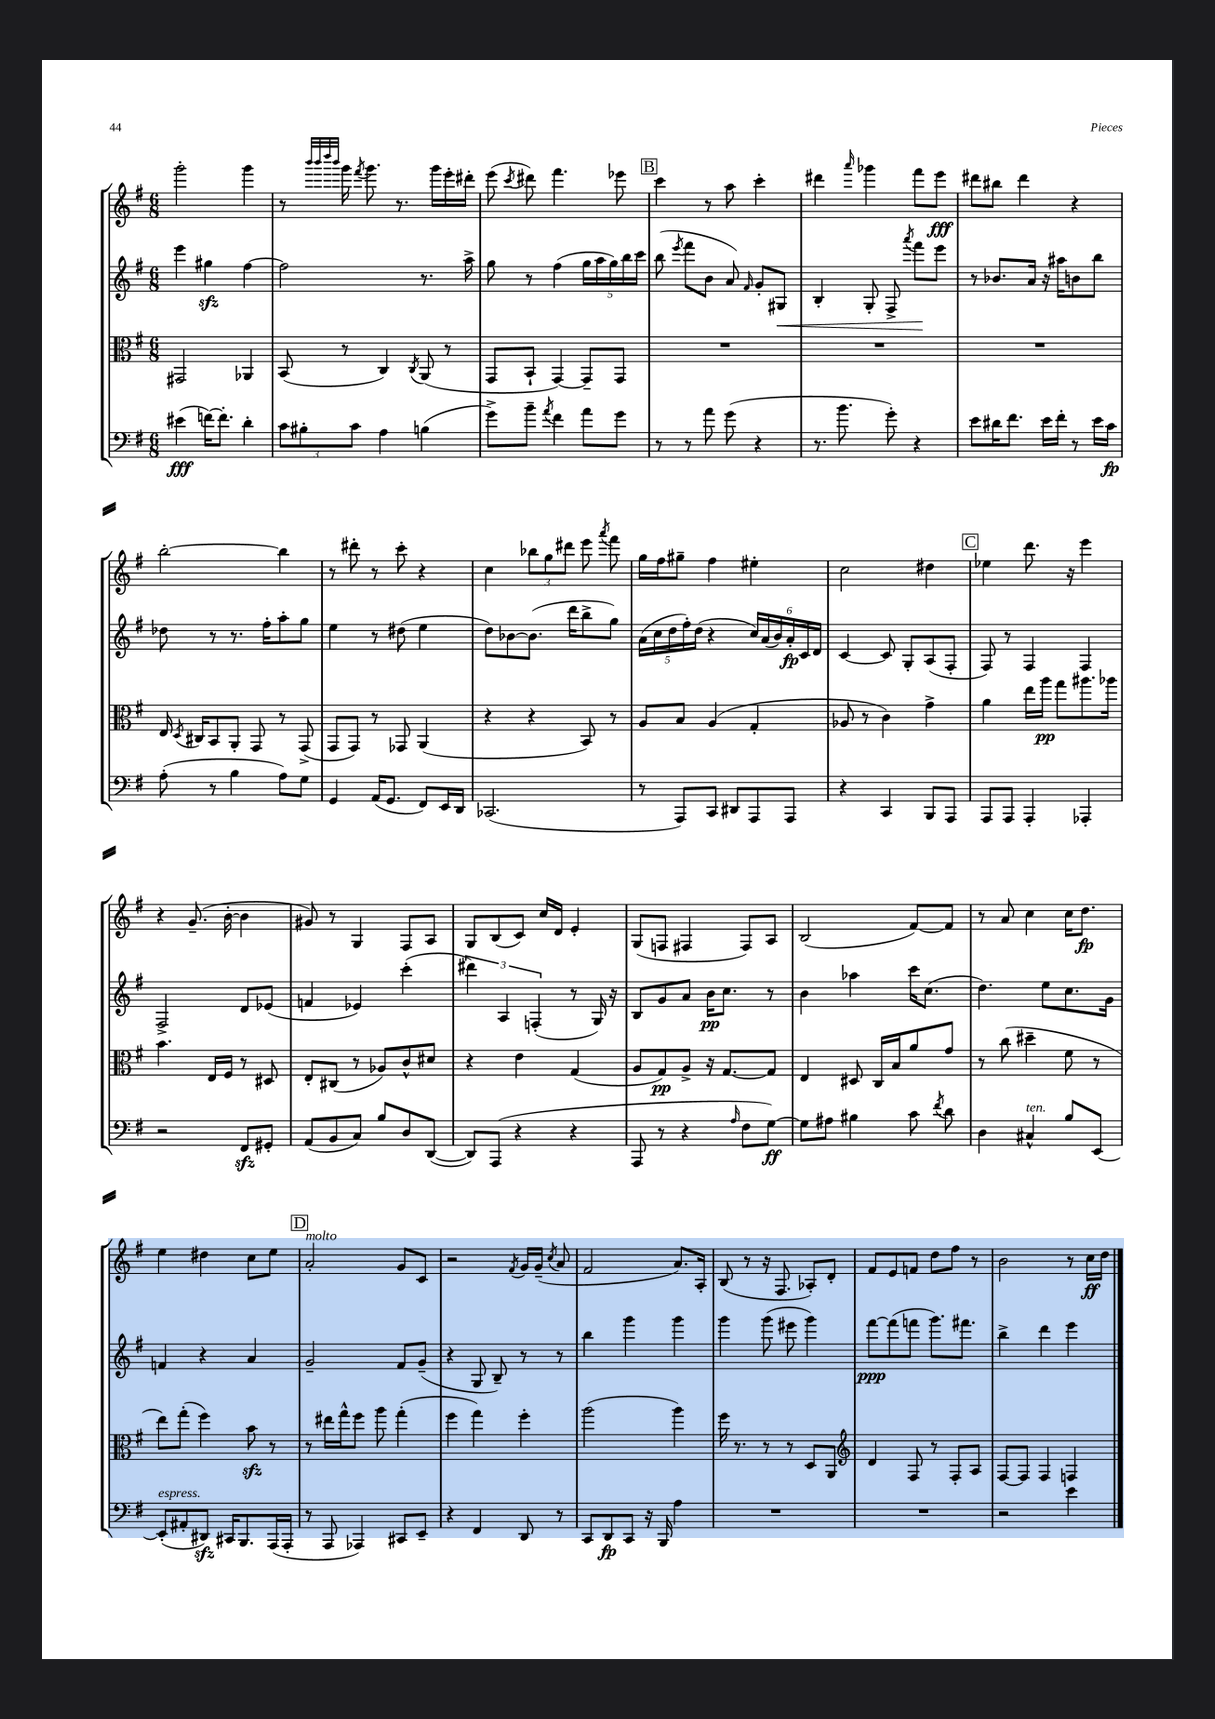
<<
\new StaffGroup <<
\new Staff = "s0" {
    \clef treble \key g \major \numericTimeSignature \time 6/8
    \autoBeamOff g'''2-. g'''4 |
    r8 \grace { b'''32[ b'''32 d''''32 b'''32] } g'''16 \acciaccatura { fis'''8 } g'''8. r8. g'''16[ e'''16-. dis'''16]-. |
    e'''8( \acciaccatura { c'''8 } dis'''8) fis'''4. ees'''8 |
    \mark \markup { \box "B" } c'''4 r8 a''8 c'''4-. |
    dis'''4 \grace { a'''16 } ges'''4 fis'''8[ e'''8]\fff |
    dis'''8[ bis''8] dis'''4 r4 |
    b''2~-. b''4 |
    r8 dis'''8-. r8 c'''8-. r4 |
    c''4 \tuplet 3/2 { bes''8[ g''8 dis'''8] } e'''8 \acciaccatura { a'''8 } fis'''8 |
    g''16[ fis''16 gis''8]-- fis''4 eis''4-. |
    c''2 dis''4 |
    \mark \markup { \box "C" } ees''4 d'''8. r16 e'''4 |
    r4 g'8.--( b'16~-. b'4 |
    gis'8) r8 g4 fis8[ a8] |
    g8[ b8( c'8]) c''16[ d'16] e'4-. |
    g8[( f8] fis4 fis8[) a8] |
    b2( fis'8[~) fis'8] |
    r8 a'8 c''4 c''16[ d''8.]\fp |
    e''4 dis''4 c''8[ e''8] |
    \mark \markup { \box "D" } a'2-.^\markup { \italic "molto" } g'8[ c'8] |
    r2 \acciaccatura { fis'8 } g'16[ g'16]--( \acciaccatura { c''8 } a'8 |
    fis'2 a'8.[) a16]-. |
    b8( r8 r16 fis8. aes8[-.) d'8]-. |
    fis'8[ e'8 f'8] d''8[ fis''8] r8 |
    b'2 r8 c''16[\ff d''16] \bar "|." |
}
\new Staff = "s1" {
    \clef treble \key g \major \numericTimeSignature \time 6/8
    \autoBeamOff e'''4 gis''4\sfz fis''4~ |
    fis''2 r8. a''16-> |
    g''8 r8 fis''4( \tuplet 5/4 { g''16[ a''16 g''16) b''16 c'''16] } |
    \mark \markup { \box "B" } b''8( \acciaccatura { e'''8 } fis'''8[ b'8] a'8) \grace { fis'16 } g'8[-. gis8]\< |
    b4-. g8-. fis8-> \acciaccatura { a'''8 } fis'''8[\! e'''8] |
    r8 bes'8.[ a'16] r16 ais''16[ b'8 b''8] |
    des''8 r8 r8. fis''16[-. a''8-. g''8] |
    e''4 r8 dis''8( e''4 |
    d''8[) bes'8~ bes'8.]( d'''16[ b''8-> g''8]) |
    \tuplet 5/4 { a'16[( c''16 d''16 fis''16-.) d''16]( } r4 \tuplet 6/4 { c''16[) a'16( b'16) a'16-.\fp c'16 d'16] } |
    c'4~ c'8 g8[-. a8( fis8]-. |
    \mark \markup { \box "C" } fis8) r8 fis4 fis4 |
    fis2-> d'8[ ees'8]( |
    f'4 ees'4) c'''4-.( |
    \tuplet 3/2 { dis'''4) a4 f4-.( } r8 g16) r16 |
    b8[ g'8 a'8] b'16[\pp c''8.] r8 |
    b'4 aes''4 c'''16[ c''8.]( |
    d''4.) e''8[ c''8. g'16] |
    f'4 r4 a'4 |
    \mark \markup { \box "D" } g'2-- fis'8[ g'8]--( |
    r4 g8 b8--) r8 r8 |
    b''4 g'''4 g'''4 |
    g'''4 g'''8( eis'''8 g'''4) |
    fis'''8[~\ppp fis'''8( f'''8] g'''8.[) fis'''8.] |
    b''4-> d'''4 e'''4 \bar "|." |
}
\new Staff = "s2" {
    \clef alto \key g \major \numericTimeSignature \time 6/8
    \autoBeamOff gis,2 aes,4 |
    b,8( r8 c4) \acciaccatura { c8 } a,8( r8 |
    g,8[ b,8]-! g,4~) g,8[-- g,8] |
    \mark \markup { \box "B" } R2. |
    R2. |
    R2. |
    e16 \acciaccatura { d8 } cis16[ b,8 a,8]-. g,8 r8 g,8->( |
    g,8[ g,8]) r8 ges,8 a,4( |
    r4 r4 b,8) r8 |
    a8[ b8] a4( g4-. |
    aes8 r8 c'4) g'4-> |
    \mark \markup { \box "C" } a'4 e''16[ a''16]\pp g''8[ ais''8. aes''16] |
    b'4. e16[ fis16] r8 dis8 |
    e8[-. cis8]( r8 aes8[) c'8-^ dis'8] |
    r4 e'4 g4( |
    a8[ g8\pp) a8]-> r16 g8.[~ g8] |
    e4 dis8 c16[ b16 a'8 g'8] |
    r8 c''8( dis''4-- fis'8 r8 |
    e''8[) g''8]-.( fis''4) b'8\sfz r8 |
    \mark \markup { \box "D" } r8 eis''16[ g''16-^ fis''8] a''8 g''4-.( |
    fis''4 g''4) fis''4-. |
    a''2( a''4) |
    fis''16 r8. r8 r8 d8[ a,8] |
    \clef treble d'4 fis8 r8 fis8[-. a8] |
    fis8[~ fis8] fis4 f4 \bar "|." |
}
\new Staff = "s3" {
    \clef bass \key g \major \numericTimeSignature \time 6/8
    \autoBeamOff eis'4\fff( f'16[~) f'8.]-. d'4-. |
    \tuplet 3/2 { c'8[ bis8-. c'8] } a4 b4( |
    g'8[->) b'8]-- \acciaccatura { a'8 } fis'4 a'8[ g'8] |
    \mark \markup { \box "B" } r8 r8 a'8 g'8( r4 |
    r8. b'8. g'8-.) r4 |
    e'8[ dis'16 fis'8.] e'16[ fis'16]-. r8 e'16[ c'16]\fp |
    a8-.( r8 b4 a8[) g8] |
    g,4 a,16[( g,8.] fis,8[) e,16 d,16] |
    ces,2.( |
    r8 a,,8[) c,8] dis,8[ a,,8 a,,8] |
    r4 c,4 b,,8[ a,,8] |
    \mark \markup { \box "C" } a,,8[ a,,8] a,,4-. aes,,4-. |
    r2 fis,8[\sfz gis,8]-. |
    a,8[( b,8 c8]) b8[ d8 d,8]~( |
    d,8[) a,,8]( r4 r4 |
    a,,8 r8 r4 \grace { a16 } fis8[ g8]~\ff) |
    g8[ ais8] bis4 c'8 \acciaccatura { fis'8 } d'8 |
    d4 cis4-^^\markup { \italic "ten." } b8[ e,8]~ |
    e,8[-.^\markup { \italic "espress." }( ais,8-. dis,8]\sfz) cis,16[ b,,8. a,,16( a,,16]-. |
    \mark \markup { \box "D" } r8 a,,8 aes,,4) cis,8[ e,8]-- |
    r4 fis,4 d,8 r8 |
    c,8[ d,8\fp c,8] r16 b,,16 a4 |
    R2. |
    R2. |
    r2 e'4 \bar "|." |
}
>>
>>
\layout { \context { \Score \remove "Bar_number_engraver" } }
